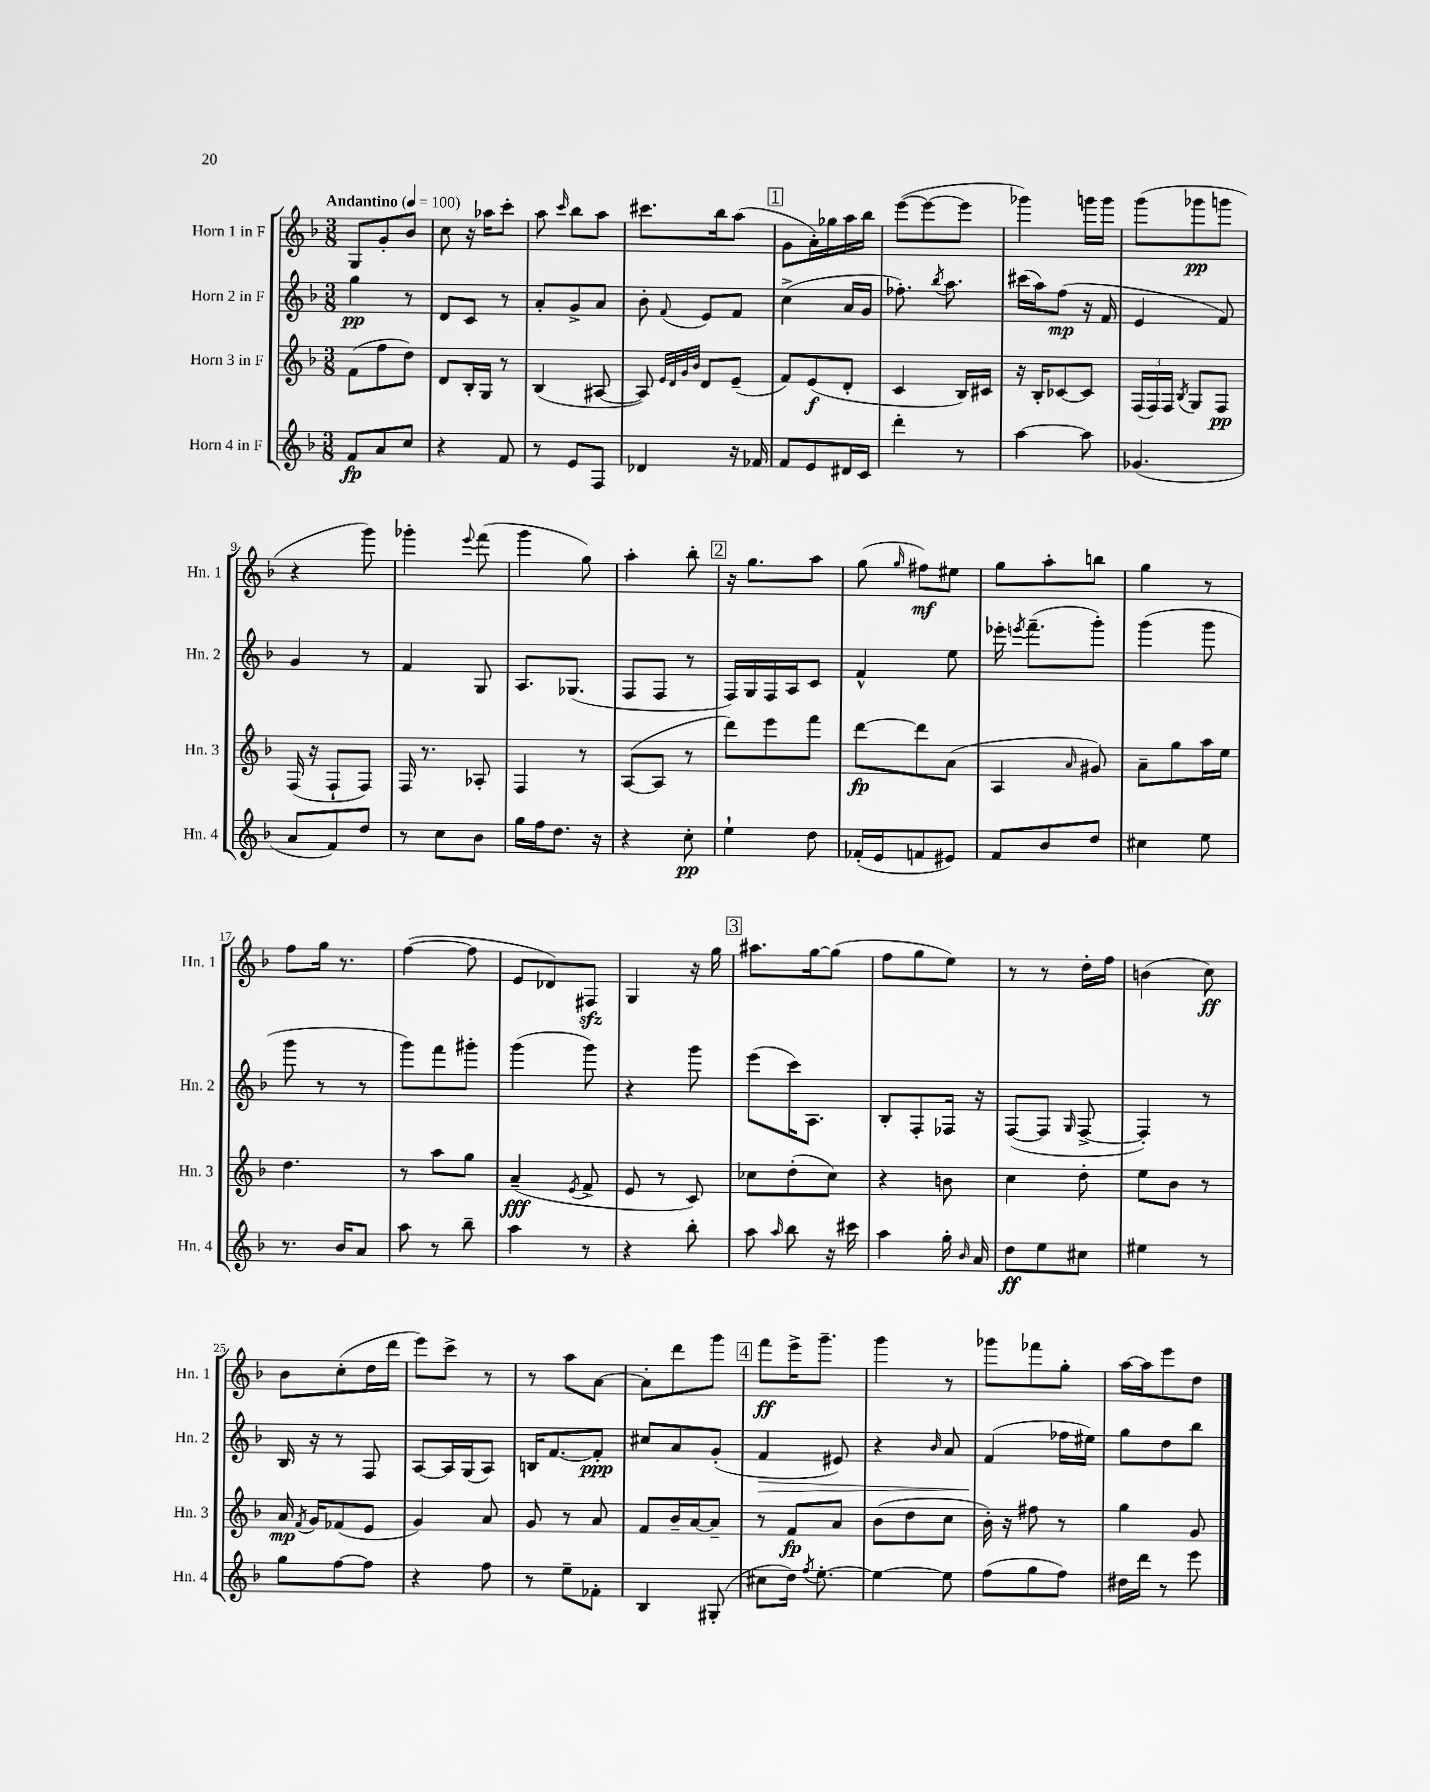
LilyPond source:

<<
\new StaffGroup <<
\new Staff = "s0" \with { instrumentName = "Horn 1 in F" shortInstrumentName = "Hn. 1" } {
    \clef treble \key f \major \numericTimeSignature \time 3/8 \tempo "Andantino" 4 = 100
    \autoBeamOff g8[ g'8-. bes'8] |
    c''8 r16 aes''16[ c'''8]-. |
    a''8 \grace { c'''16 } bes''8[ a''8] |
    cis'''8.[ bes''16 a''8]( |
    \mark \markup { \box "1" } g'8[ a'16-.) ges''16 a''16 bes''16] |
    e'''8[~( e'''8~ e'''8] |
    ges'''4) g'''16[ g'''16] |
    g'''8[( ges'''8\pp g'''8] |
    r4 g'''8) |
    ges'''4-. \appoggiatura { e'''8 } f'''8( |
    g'''4 g''8) |
    a''4-. bes''8-. |
    \mark \markup { \box "2" } r16 g''8.[ a''8] |
    g''8( \grace { g''16 } fis''8[\mf) eis''8] |
    g''8[ a''8-. b''8] |
    g''4 r8 |
    f''8[ g''16] r8. |
    f''4~( f''8 |
    e'8[ des'8) fis8]\sfz |
    g4 r16 g''16 |
    \mark \markup { \box "3" } ais''8.[ g''16~ g''8]( |
    f''8[ g''8 e''8]) |
    r8 r8 d''16[-. f''16] |
    b'4( c''8\ff) |
    bes'8[ c''8-.( d''16 d'''16] |
    e'''8[) c'''8]-> r8 |
    r8 a''8[ a'8]~ |
    a'8[-. d'''8 g'''8] |
    \mark \markup { \box "4" } f'''8[\ff e'''16-> g'''8.]-- |
    g'''4 r8 |
    ges'''8[ fes'''8 g''8]-. |
    a''16[~ a''16 e'''8 d''8] \bar "|." |
}
\new Staff = "s1" \with { instrumentName = "Horn 2 in F" shortInstrumentName = "Hn. 2" } {
    \clef treble \key f \major \numericTimeSignature \time 3/8
    \autoBeamOff g''4\pp r8 |
    d'8[ c'8] r8 |
    a'8[-. g'8-> a'8] |
    bes'8-. \appoggiatura { f'8 } e'8[ f'8] |
    \mark \markup { \box "1" } c''4->( a'16[ g'16] |
    fes''8.-.) \acciaccatura { bes''8 } a''8. |
    cis'''16[( a''16) f''8]\mp( r16 f'16 |
    e'4 f'8) |
    g'4 r8 |
    f'4 g8 |
    a8.[ ges8.]( |
    f8[ f8] r8 |
    \mark \markup { \box "2" } f16[) g16 f16 a16 c'8] |
    f'4-^ e''8 |
    ees'''16-. \acciaccatura { e'''8 } f'''8.[--( g'''8]-.) |
    g'''4( g'''8 |
    g'''8 r8 r8 |
    g'''8[) f'''8 gis'''8]-. |
    g'''4( g'''8) |
    r4 g'''8 |
    \mark \markup { \box "3" } e'''8[( c'''16) a8.] |
    bes8[-. f8-. fes16] r16 |
    f8[~( f8] \grace { g16 } f8~-> |
    f4-.) r8 |
    bes16 r16 r8 f8 |
    a8[~ a16 g16( a8]) |
    b16[ f'8.~ f'8]-.\ppp |
    cis''8[ a'8 g'8]-.( |
    \mark \markup { \box "4" } f'4\> eis'8) |
    r4 \grace { bes'16 } a'8 |
    f'4\!( fes''16[ eis''16]) |
    g''8[ d''8 bes''8] \bar "|." |
}
\new Staff = "s2" \with { instrumentName = "Horn 3 in F" shortInstrumentName = "Hn. 3" } {
    \clef treble \key f \major \numericTimeSignature \time 3/8
    \autoBeamOff f'8[( f''8 d''8]) |
    d'8[ bes16-. g16] r8 |
    bes4( ais8~ |
    ais8) \grace { e'32[ d'32 g'32 bes'32] } d'8[ e'8]--( |
    \mark \markup { \box "1" } f'8[) e'8\f( d'8]-. |
    c'4 bes16[) cis'16] |
    r16 bes16[-. ces'8~ ces'8] |
    \tuplet 3/2 { f16[( f16) f16] } \acciaccatura { bes8 } g8[ f8]\pp |
    f16( r16 f8[-! f8]) |
    f16 r8. aes8-. |
    f4 r8 |
    a8[~( a8] r8 |
    \mark \markup { \box "2" } d'''8[) e'''8 f'''8] |
    d'''8[~\fp d'''8 a'8]( |
    a4 \grace { a'16 } gis'8) |
    a'8[-- g''8 a''16 e''16] |
    d''4. |
    r8 a''8[ g''8] |
    a'4--\fff( \acciaccatura { e'8 } f'8-> |
    e'8 r8 c'8) |
    \mark \markup { \box "3" } ces''8[ d''8-.( ces''8]) |
    r4 b'8 |
    c''4 d''8-. |
    e''8[ bes'8] r8 |
    a'16\mp \acciaccatura { f'8 } g'16[ fes'8( e'8] |
    g'4) a'8 |
    g'8 r8 a'8 |
    f'8[ bes'16-- a'16~ a'8]-- |
    \mark \markup { \box "4" } r8 f'8[\fp a'8] |
    bes'8[( d''8 c''8] |
    bes'16-.) r16 fis''8 r8 |
    g''4 g'8 \bar "|." |
}
\new Staff = "s3" \with { instrumentName = "Horn 4 in F" shortInstrumentName = "Hn. 4" } {
    \clef treble \key f \major \numericTimeSignature \time 3/8
    \autoBeamOff f'8[\fp a'8 c''8] |
    r4 f'8 |
    r8 e'8[ f8] |
    des'4 r16 fes'16 |
    \mark \markup { \box "1" } f'8[ e'8 dis'16 c'16] |
    d'''4-. r8 |
    a''4~ a''8 |
    ges'4.( |
    a'8[ f'8) d''8] |
    r8 c''8[ bes'8] |
    g''16[ f''16 d''8.] r16 |
    r4 c''8-.\pp |
    \mark \markup { \box "2" } e''4-! d''8 |
    fes'16[-.( e'16 f'8 eis'8]) |
    f'8[ bes'8 d''8] |
    cis''4 e''8 |
    r8. bes'16[ a'8] |
    a''8 r8 bes''8-- |
    a''4 r8 |
    r4 bes''8-. |
    \mark \markup { \box "3" } a''8 \grace { a''16 } bes''8 r16 cis'''16 |
    a''4 g''16-. \grace { bes'16 } a'16 |
    d''8[\ff e''8 cis''8] |
    eis''4 r8 |
    g''8[ f''8~ f''8] |
    r4 f''8 |
    r8 e''8[-- fes'8]-. |
    bes4 gis8-.( |
    \mark \markup { \box "4" } cis''8[ d''16]) \acciaccatura { f''8 } e''8.~-. |
    e''4~ e''8 |
    f''8[( g''8 f''8]) |
    dis''16[ d'''16] r8 e'''8 \bar "|." |
}
>>
>>
